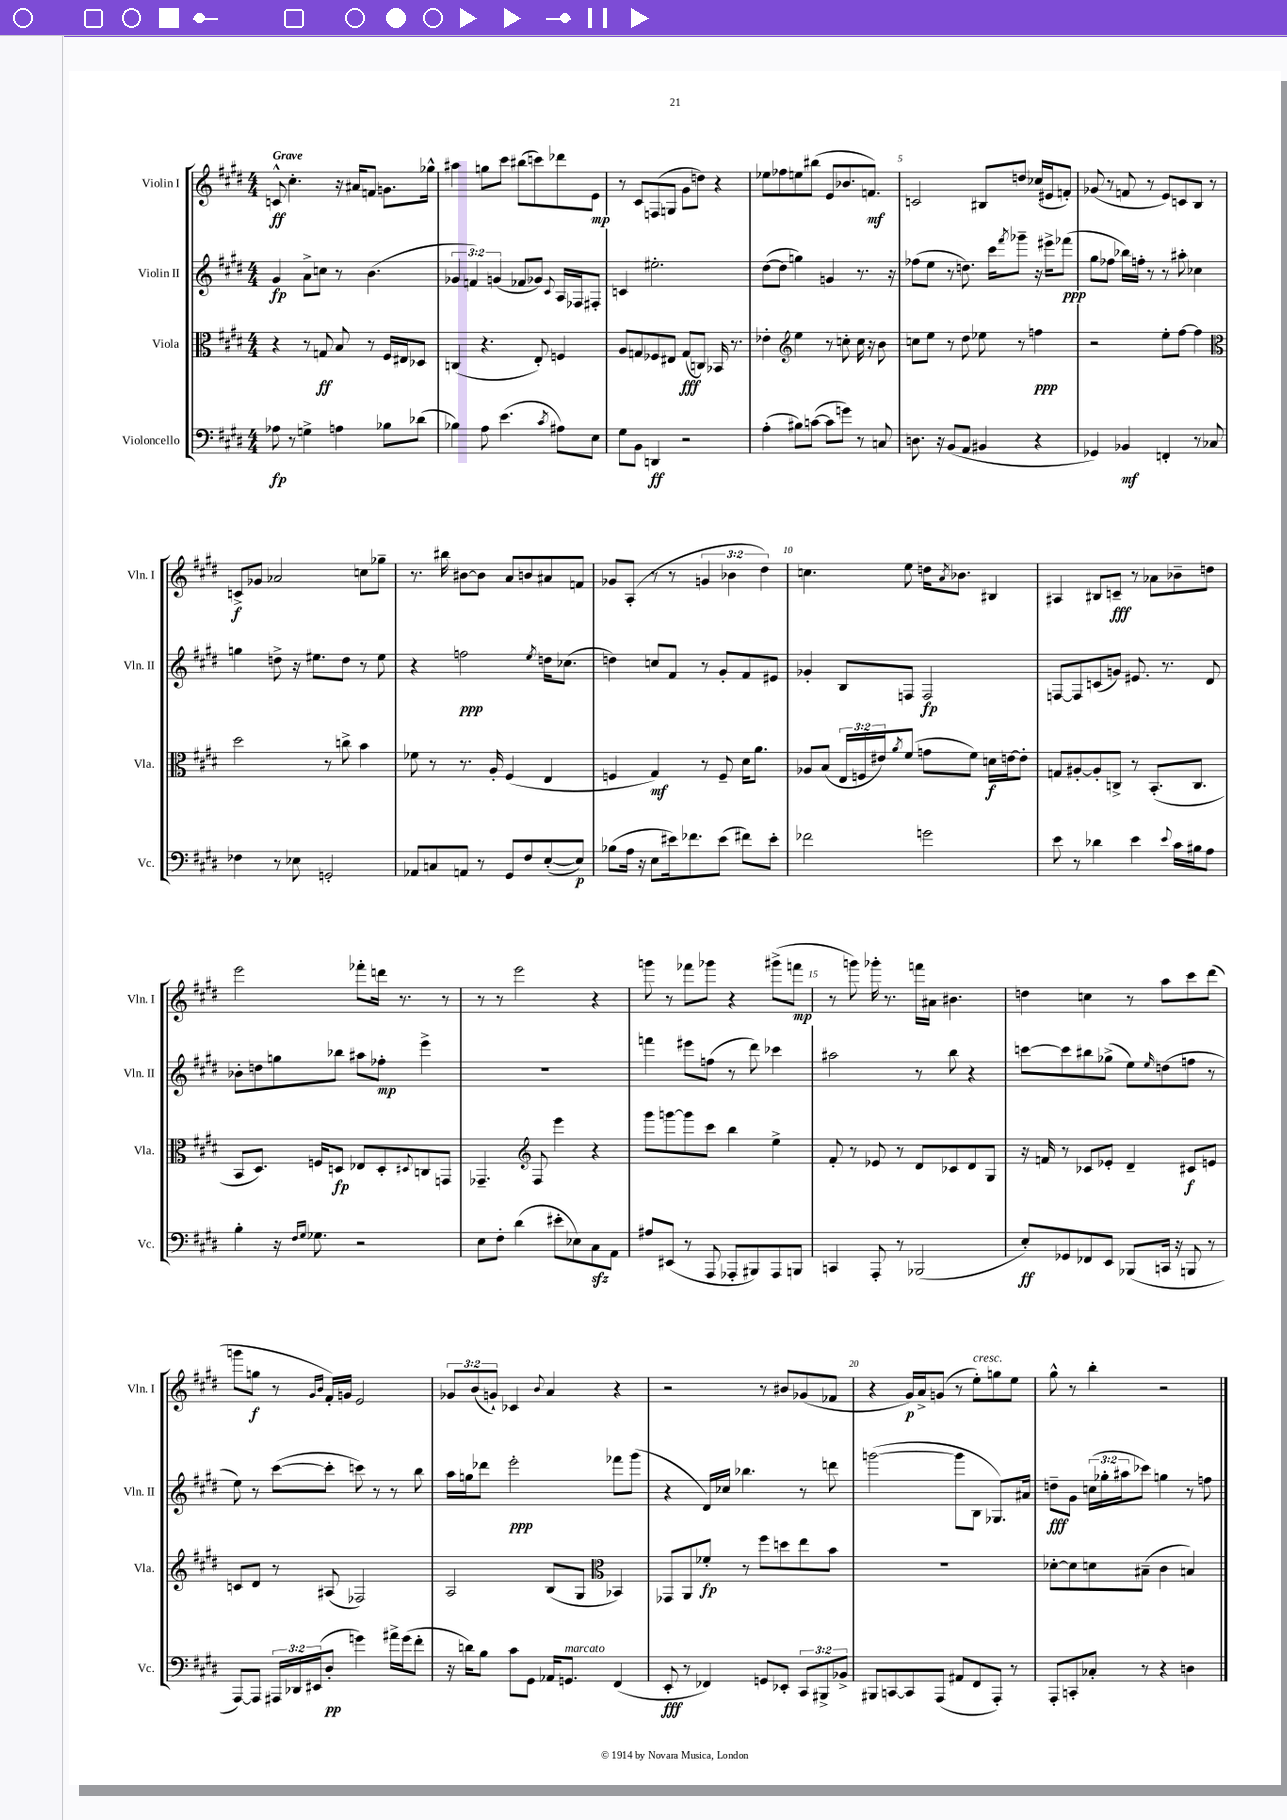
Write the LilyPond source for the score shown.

<<
\new StaffGroup <<
\new Staff = "s0" \with { instrumentName = "Violin I" shortInstrumentName = "Vln. I" } {
    \clef treble \key e \major \numericTimeSignature \time 4/4 \override Staff.TupletNumber.text = #tuplet-number::calc-fraction-text \tempo "Grave"
    c'8-^\ff cis''4.-. r16 ais'16 f'8 g'8. ges''16-^ |
    ais''4 g''8 cis'''8 bis''8( c'''8) des'''8 e'8\mp |
    r8 cis'8 f8( g8 gis'8 d''8) r4 |
    ees''8 fes''8 e''8 bis''8( e'8 bes'8. f'8.\mf) |
    c'2 bis8 d''8 ces''16( eis'16 f'8-.) |
    ges'8( r8 f'8 r8 e'8) c'8 b8 r8 |
    c'8->\f ges'8 aes'2 c''8 ges''8-- |
    r8. bis''16 bis'8~ bis'8 a'8 b'8 ais'8 f'8 |
    ges'8 a8-.( r8 r8 \tuplet 3/2 { g'4 bes'4 dis''4) } |
    c''4. e''8 d''16 \acciaccatura { a'8 } bes'8. bis4 |
    ais4 bis8 c'8--\fff r8 aes'8 bes'8-- d''8 |
    e'''2 fes'''8-. d'''16 r8. r8 |
    r8 r8 e'''2 r4 |
    g'''8 r8 fes'''8 ges'''8 r4 gis'''8->( f'''8\mp |
    r8 g'''8) ges'''16-. r8. f'''16 ais'16 bis'4. |
    d''4 c''4 r8 a''8 cis'''8 dis'''8( |
    g'''8 g''8\f r8 \grace { gis'16 b'16 } fis'16-.) g'16 e'2 |
    \tuplet 3/2 { ges'8 b'8( g'8-!) } ces'4 \appoggiatura { b'8 } a'4 r4 |
    r2 r8 bis'8 ges'8( fes'8 |
    r4 gis'16\p) a'16-> g'8( r8 e''8-.^\markup { \italic "cresc." }) g''8 e''8 |
    gis''8-^ r8 b''4-. r2 \bar "|." |
}
\new Staff = "s1" \with { instrumentName = "Violin II" shortInstrumentName = "Vln. II" } {
    \clef treble \key e \major \numericTimeSignature \time 4/4 \override Staff.TupletNumber.text = #tuplet-number::calc-fraction-text
    gis'4\fp a'8-> c''8 r8 b'4.( |
    \tuplet 3/2 { ges'4 f'4) g'4( } fes'8 ges'8) \appoggiatura { cis'8 } a16 fes16 fis8-. |
    c'4 eis''2.-. |
    dis''8~( dis''8 g''4) g'4 r8. r16 |
    fes''8( e''8 r8 d''8.) cis'''16 \acciaccatura { fis'''8 } ges'''8-- r16 eis'''16-> fes'''8\ppp( |
    gis''8 fes''8 bes''16) f''16-. r8 r8 ais''8-. ces''4 |
    g''4 d''8-> r16 eis''8. d''8 r8 eis''8 |
    r4 f''2\ppp \acciaccatura { e''8 } d''16 ces''8.( |
    d''4) c''8 fis'8 r8 gis'8-. fis'8 eis'8 |
    ges'4-. b8 f8 f2\fp |
    f8~ f8 c'8( g'8) eis'8. r8. dis'8 |
    bes'8-. d''8 g''8 bes''8 ais''8 fes''8-.\mp e'''4-> |
    R1 |
    f'''4 eis'''8 f''8( r8 dis'''8) ces'''4 |
    ais''2 r8 b''8 r4 |
    c'''8~ c'''8 bis''8 ges''8->( e''8) \grace { e''16 } d''8( f''8 r8 |
    e''8) r8 cis'''8~( cis'''8-. c'''8) r8 r8 b''8 |
    a''16 g''16 des'''8 e'''2-.\ppp fes'''8 gis'''8( |
    r4 dis'16) ces''16 bes''4. r8 d'''8 |
    g'''2~( g'''8 b8 ges8.) ais'16 |
    d''8--\fff gis'8 \tuplet 3/2 { c''16( ges''16-. ais''16 } ces'''8) g''4 r8 f''8 \bar "|." |
}
\new Staff = "s2" \with { instrumentName = "Viola" shortInstrumentName = "Vla." } {
    \clef alto \key e \major \numericTimeSignature \time 4/4 \override Staff.TupletNumber.text = #tuplet-number::calc-fraction-text
    r4 r8 g8\ff b8 r8 fis16 eis16 des8 |
    c4( r4. e8-.) f4 |
    a8 g8 fes8 eis8 g8\fff( c8) bes,16 r8. |
    ees'4-. \clef treble e''4 r8 c''8-. c''16 r16 b'8 |
    c''8 e''8 r8 dis''8 ees''8 r8 f''4\ppp |
    r2 e''8-. fis''8~ fis''4 |
    \clef alto dis''2 r8 c''8-> b'4 |
    fes'8 r8 r8. a16-. fis4( e4 |
    f4 gis4\mf) r8 f8-- dis'16 a'8. |
    aes8 b8( \tuplet 3/2 { e16 f16 eis'16) } \acciaccatura { a'8 } fis'8( g'8 fis'8) d'16\f e'16~ e'8-. |
    g8 ais8~-. ais8-. c8-> r8 b,8.-.( c8. |
    b,8 dis8.) f16 d8\fp ees8 d8-. \appoggiatura { dis8 } c8 g,8 |
    ges,4.-- \clef treble fis8 e'''4 r4 |
    gis'''8 g'''8~ g'''8 cis'''8 b''4 e''4-> |
    fis'8-. r8 ees'8 r8 dis'8 ces'8 dis'8 gis8 |
    r16 f'16 r8 ces'8 ees'8-. dis'4-- cis'8\f e'8 |
    c'8 dis'8 r8 ais8( fes2) |
    a2 b8( gis8 \clef alto bes,4) |
    ges,8 a,8 fes'8-.\fp r8 fis''8 d''8 e''8 b'8 |
    R1 |
    des'8~-. des'8 d'8 bis8--( cis'4 b4) \bar "|." |
}
\new Staff = "s3" \with { instrumentName = "Violoncello" shortInstrumentName = "Vc." } {
    \clef bass \key e \major \numericTimeSignature \time 4/4 \override Staff.TupletNumber.text = #tuplet-number::calc-fraction-text
    aes8\fp r8 g4-> a4 bes8 des'8( |
    bes4) a8 e'4.( \acciaccatura { cis'8 } ais8) e8 |
    gis8 b,8 d,4\ff r2 |
    a4-.( bis8) c'8~( c'8 g'8) r8 c8 |
    d8. r16 b,8( a,8 bis,4 r4 |
    ges,4) bes,4\mf f,4-. r8 ces8 |
    fes4 r8 ees8 g,2-. |
    aes,8 c8 a,8 r8 gis,8 fis8 e8~-.( e8\p) |
    bes8( a16 r16 e8 eis'16) fes'8. eis'8( fis'8) eis'8-. |
    fes'2 g'2 |
    e'8 r8 des'4 e'4 \appoggiatura { e'8 } cis'16 bis16 a8 |
    b4-. r16 \grace { fis16 gis16 } ges8. r2 |
    e8 fis8-. dis'4( eis'8-. ees8) cis8\sfz a,8 |
    ais8 eis,8( r8 a,,8 aes,,8-. bis,,8) aes,,8 b,,8 |
    c,4 a,,8-. r8 bes,,2( |
    e8-.\ff) ges,8 fes,8 e,8 bes,,8( c,16 r16 b,,8 r8 |
    a,,8~) a,,8 \tuplet 3/2 { ais,,16 des,16 eis,16( } dis8-.\pp g'4) ais'16-> g'16( fis'8-. |
    r16 d'16) b8 cis'8 gis,8 aes,16 g,8.^\markup { \italic "marcato" } fis,4( |
    e,8-.\fff r8 fes,4) g,8 ees,8-. \tuplet 3/2 { cis,8 bis,,8-> bes,8-> } |
    bis,,8 c,8~ c,8 a,,8( ais,8 fis,8 a,,8-.) r8 |
    a,,8-. c,8-. ces8-. r8 r4 d4 \bar "|." |
}
>>
>>
\layout { \context { \Score \override BarNumber.break-visibility = ##(#f #t #t) barNumberVisibility = #(every-nth-bar-number-visible 5) } }
